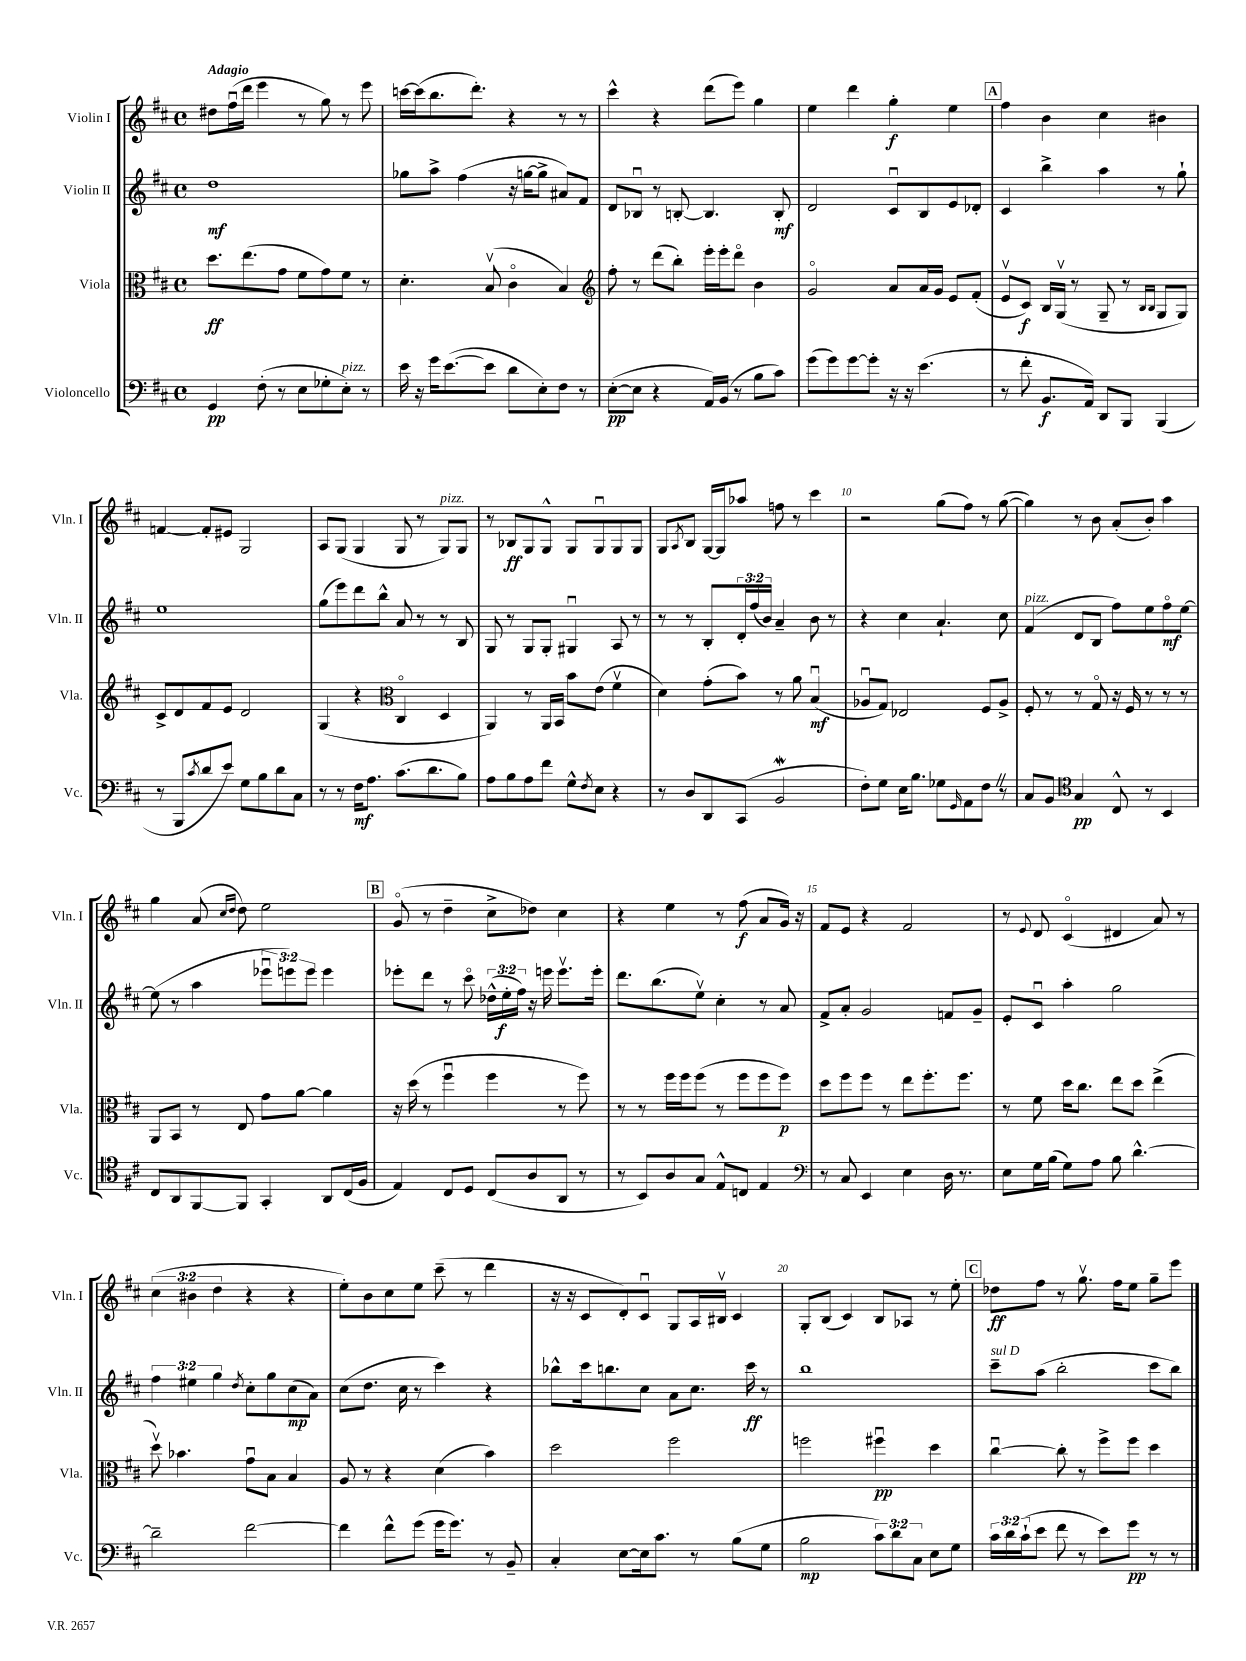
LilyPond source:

<<
\new StaffGroup <<
\new Staff = "s0" \with { instrumentName = "Violin I" shortInstrumentName = "Vln. I" } {
    \clef treble \key d \major \defaultTimeSignature \time 4/4 \override Staff.TupletNumber.text = #tuplet-number::calc-fraction-text \tempo "Adagio"
    dis''8 fis''16\downbow( d'''16 e'''4 r8 g''8) r8 e'''8 |
    c'''16~ c'''16( b''8. d'''8.-.) r4 r8 r8 |
    cis'''4-^ r4 d'''8( e'''8) g''4 |
    e''4 d'''4 g''4-.\f e''4 |
    \mark \markup { \box "A" } fis''4 b'4 cis''4 bis'4 |
    f'4~ f'8-. eis'8 g2 |
    a8 g8( g4 g8 r8 g8^\markup { \italic "pizz." }) g8 |
    r8 bes8\ff g8 g8-^ g8 g8\downbow g8 g8 |
    g8 \acciaccatura { a8 } b8 g16~ g16 aes''8 f''8 r8 cis'''4 |
    r2 g''8( fis''8) r8 g''8~( |
    g''4) r8 b'8 a'8-.( b'8-.) a''4 |
    g''4 a'8( \grace { cis''16 d''16 } d''8) e''2 |
    \mark \markup { \box "B" } g'8\flageolet( r8 d''4-- cis''8-> des''8) cis''4 |
    r4 e''4 r8 fis''8\f( a'8 g'16) r16 |
    fis'8 e'8 r4 fis'2 |
    r8 \appoggiatura { e'8 } d'8 cis'4\flageolet( dis'4 a'8) r8 |
    \tuplet 3/2 { cis''4( bis'4 d''4 } r4 r4 |
    e''8-.) b'8 cis''8 e''8 cis'''8--( r8 d'''4 |
    r16 r16 cis'8 d'8-.) cis'8\downbow g8 a16 bis16\upbow cis'4 |
    g8-. b8( cis'4) b8 aes8 r8 e''8-. |
    \mark \markup { \box "C" } des''8\ff fis''8 r8 g''8.\upbow fis''16 e''8 g''8-- e'''8 \bar "|." |
}
\new Staff = "s1" \with { instrumentName = "Violin II" shortInstrumentName = "Vln. II" } {
    \clef treble \key d \major \defaultTimeSignature \time 4/4 \override Staff.TupletNumber.text = #tuplet-number::calc-fraction-text
    d''1\mf |
    ges''8 a''8-> fis''4( r16 g''16~ g''8-> ais'8) fis'8 |
    d'8 bes8\downbow r8 b8~-. b4. b8-.\mf |
    d'2 cis'8\downbow b8 e'8 des'8-. |
    \mark \markup { \box "A" } cis'4 b''4-> a''4 r8 g''8-! |
    e''1 |
    g''8( e'''8) d'''8 b''8-^ a'8 r8 r8 b8 |
    g8 r8 g8 g8-. gis4\downbow a8 r8 |
    r8 r8 b8-. \tuplet 3/2 { d'16-. fis''16( b'16) } a'4-- b'8 r8 |
    r4 cis''4 a'4.-! cis''8 |
    fis'4^\markup { \italic "pizz." }( d'8 b8 fis''8) e''8 fis''8\flageolet\mf e''8~ |
    e''8( r8 a''4 \tuplet 3/2 { ees'''8\downbow e'''8) e'''8 } e'''4 |
    \mark \markup { \box "B" } ees'''8-. d'''8 r8 cis'''8\flageolet \tuplet 3/2 { des''16-^( e''16-.\f fis''16) } r16 e'''16 e'''8.\upbow e'''16-. |
    d'''8. b''8.( e''8\upbow) cis''4-. r8 a'8 |
    fis'8-> a'8-. g'2 f'8 g'8-- |
    e'8-. cis'8\downbow a''4-. g''2 |
    \tuplet 3/2 { fis''4 eis''4 g''4 } \acciaccatura { d''8 } cis''8-. g''8 cis''8\mp( a'8) |
    cis''8( d''8. cis''16 r8 cis'''4) r4 |
    bes''8-^ cis'''16 b''8. cis''8 a'8 cis''8. cis'''16\ff r8 |
    b''1 |
    \mark \markup { \box "C" } cis'''8--^\markup { \italic "sul D" } a''8( b''2-. cis'''8 b''8) \bar "|." |
}
\new Staff = "s2" \with { instrumentName = "Viola" shortInstrumentName = "Vla." } {
    \clef alto \key d \major \defaultTimeSignature \time 4/4
    d''8.\ff e''8.( g'8 fis'8 g'8) fis'8 r8 |
    d'4.-. b8\upbow( cis'4\flageolet b4) |
    \clef treble fis''8-. r8 d'''8( b''8-.) e'''16-. e'''16-. d'''8\flageolet b'4 |
    g'2\flageolet a'8 a'16 g'16 e'8 fis'8-.( |
    \mark \markup { \box "A" } e'8\upbow cis'8\f) b16 g16\upbow( r8 g8-- r8 \grace { b16 b16 } g8 g8) |
    cis'8-> d'8 fis'8 e'8 d'2 |
    g4( r4 \clef alto cis4\flageolet d4 |
    a,4) r8 a,16 b,16 b'8 e'8( fis'4\upbow |
    d'4) g'8-.( b'8) r8 a'8 b4\downbow\mf( |
    aes8\downbow g8) ees2 fis8 aes8-> |
    fis8-. r8 r8 g8\flageolet r16 fis16 r8 r8 r8 |
    a,8 b,8 r8 e8 g'8 a'8~ a'4 |
    \mark \markup { \box "B" } r16 d''16( r8 fis''4\downbow fis''4 r8 fis''8) |
    r8 r8 fis''16 fis''16 fis''8( r8 fis''8 fis''8 fis''8\p) |
    d''8 fis''8 fis''8 r8 e''8 fis''8.-. fis''8. |
    r8 fis'8 d''16 cis''8. e''8 d''8 e''4->( |
    d''8\upbow) bes'4. g'8\downbow b8 b4 |
    a8 r8 r4 d'4( b'4) |
    d''2 fis''2 |
    f''2 fis''4\downbow\pp d''4 |
    \mark \markup { \box "C" } cis''4~\downbow cis''8-. r8 fis''8-> fis''8 d''4 \bar "|." |
}
\new Staff = "s3" \with { instrumentName = "Violoncello" shortInstrumentName = "Vc." } {
    \clef bass \key d \major \defaultTimeSignature \time 4/4 \override Staff.TupletNumber.text = #tuplet-number::calc-fraction-text
    g,4\pp fis8-.( r8 e8 ges8-. e8-.^\markup { \italic "pizz." }) r8 |
    e'16 r16 g'16 e'8.~( e'8 d'8 e8-.) fis8 r8 |
    e8~-.\pp( e8 r4 a,16) b,16( r8 b8 cis'8) |
    g'8( g'8) g'8~ g'8-. r16 r16 e'4.( |
    \mark \markup { \box "A" } r8 fis'8-. b,8.\f a,16) d,8 b,,8 b,,4( |
    r8 b,,8 \acciaccatura { cis'8 } d'8 e'8) g8 b8 d'8 cis8 |
    r8 r8 fis16\mf a8. cis'8.( d'8. b8) |
    a8 b8 a8 fis'8 g8-^ \acciaccatura { fis8 } e8 r4 |
    r8 d8 d,8 cis,8( b,2\mordent |
    fis8-.) g8 e16 b8. ges8 \grace { g,16 } a,8 fis8 \once \override BreathingSign.text = \markup { \musicglyph "scripts.caesura.straight" } \breathe r8 |
    cis8 b,8 \clef tenor g4\pp cis8-^ r8 b,4 |
    cis8 a,8 fis,8~ fis,8 g,4-. a,8 cis16( fis16 |
    \mark \markup { \box "B" } e4) cis8 d8 cis8( a8 a,8 r8 |
    r8 b,8) a8 g8 e8-^ c8 e4 |
    \clef bass r8 cis8 e,4 e4 d16 r8. |
    e8 g16 b16( g8) a8 b8 d'4.~-^ |
    d'2-- fis'2~ |
    fis'4 fis'8-^ g'8( g'16 g'8.) r8 b,8-- |
    cis4-. e8~ e16 cis'8. r8 b8( g8 |
    b2\mp \tuplet 3/2 { cis'8) d'8 cis8 } e8 g8 |
    \mark \markup { \box "C" } \tuplet 3/2 { cis'16 d'16 cis'16-!( } e'8 fis'8 r8 e'8) g'8\pp r8 r8 \bar "|." |
}
>>
>>
\layout { \context { \Score \override BarNumber.break-visibility = ##(#f #t #t) barNumberVisibility = #(every-nth-bar-number-visible 5) } }
